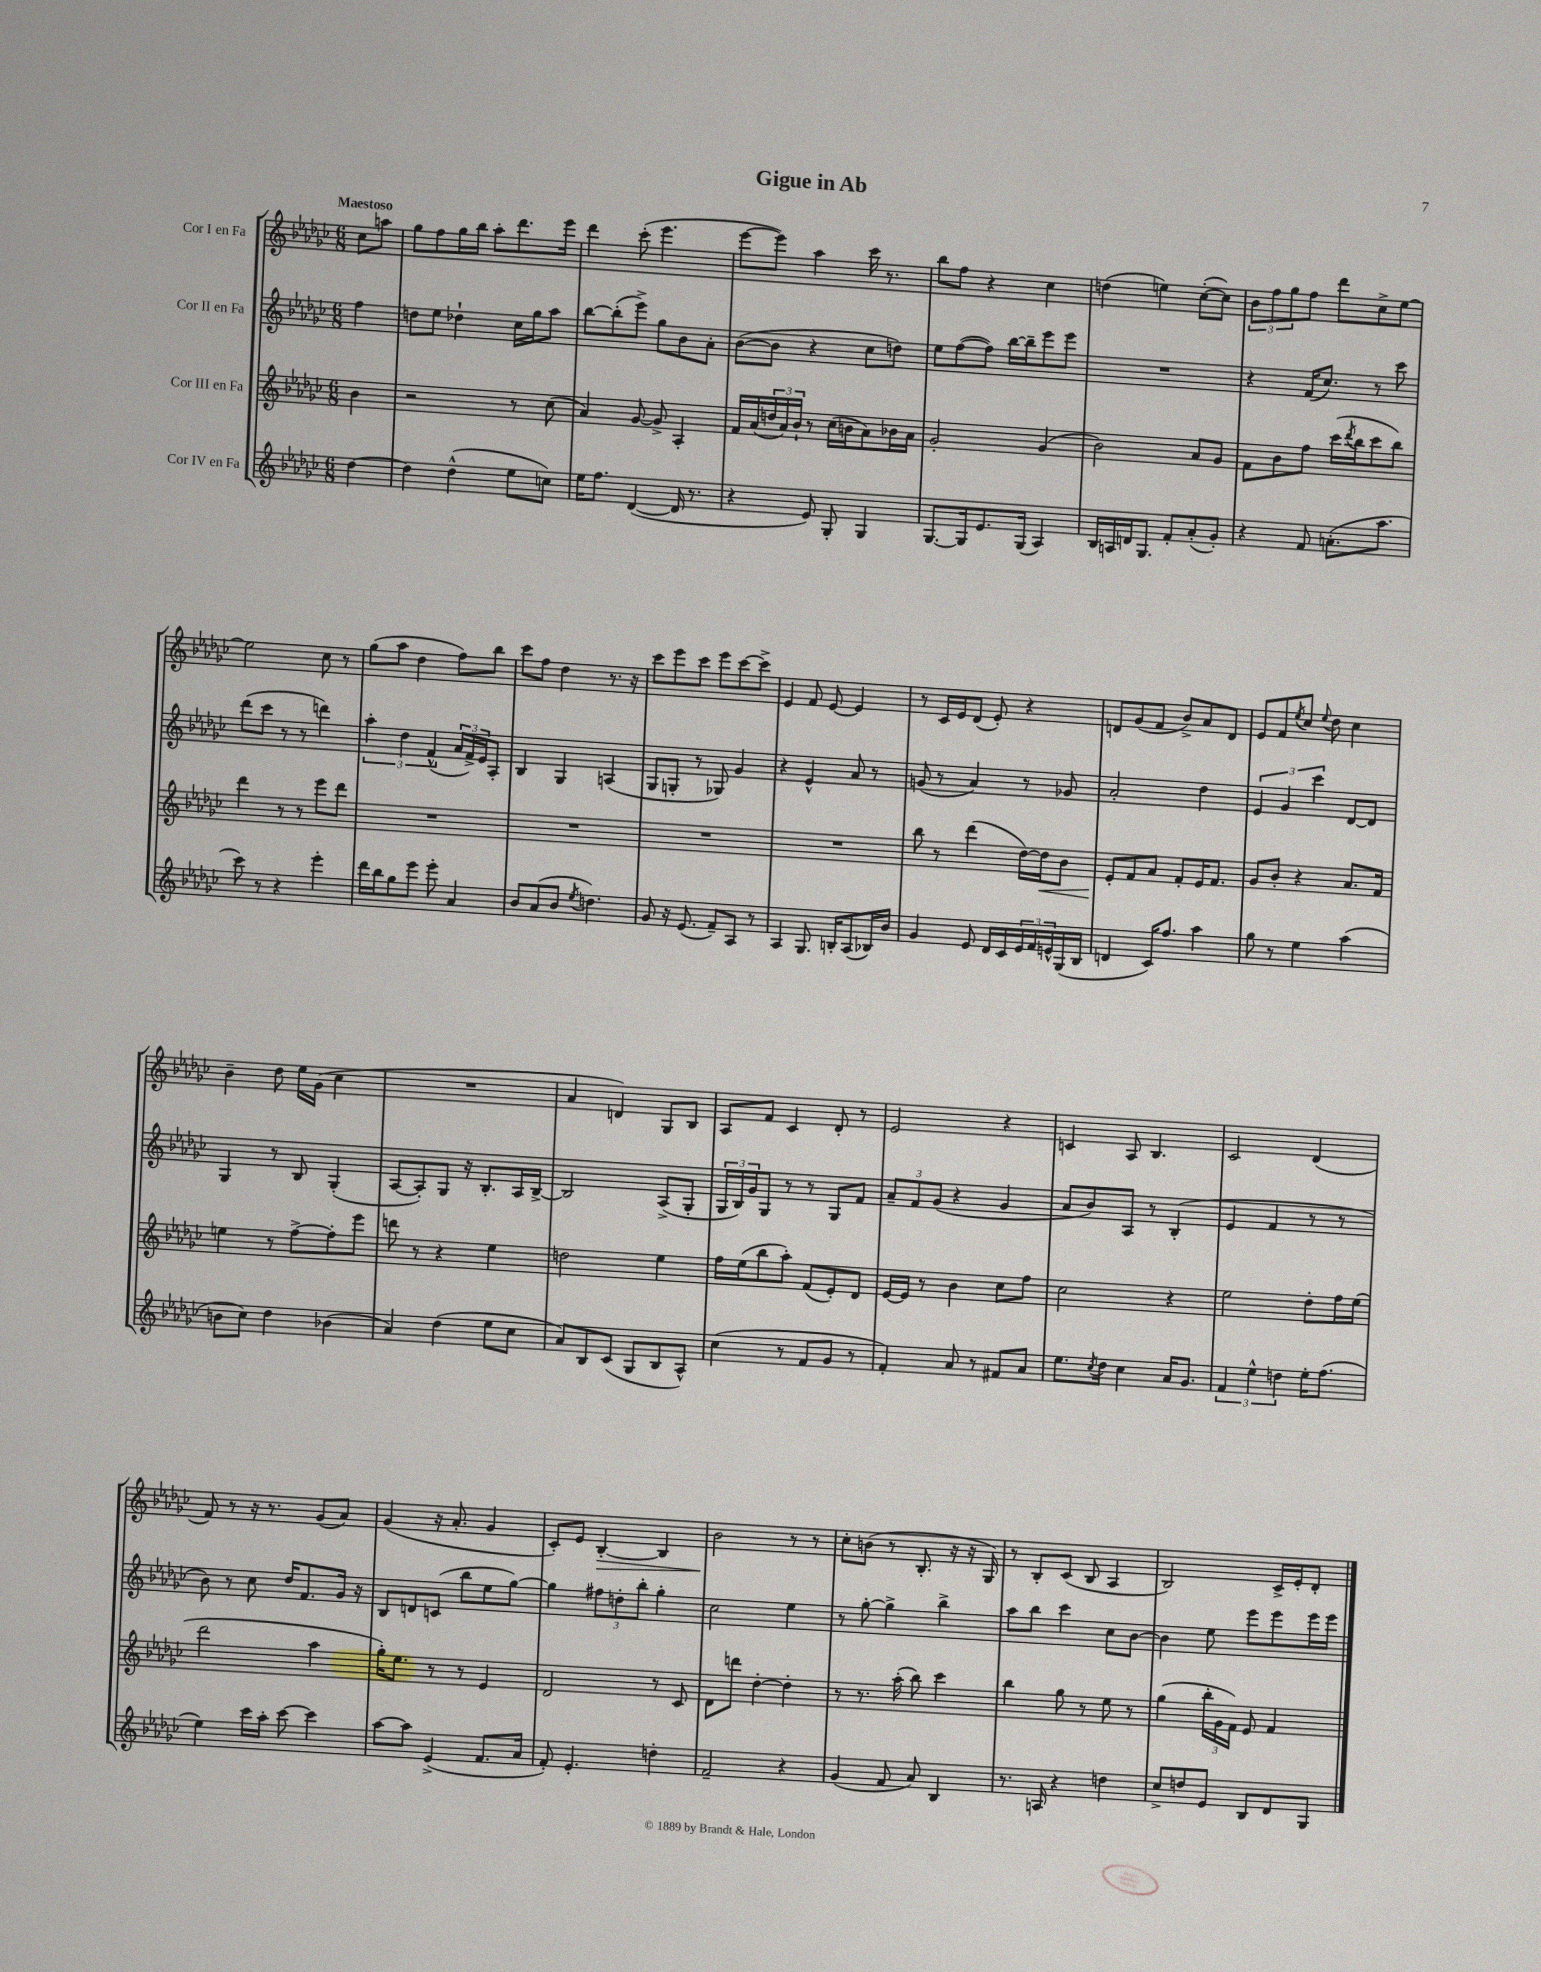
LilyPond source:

\header { title = "Gigue in Ab" }
<<
\new StaffGroup <<
\new Staff = "s0" \with { instrumentName = "Cor I en Fa" } {
    \clef treble \key ges \major \numericTimeSignature \time 6/8 \partial 4 \tempo "Maestoso"
    ces''8 a''8 |
    ges''8 f''8 ges''16 bes''16 aes''8-. des'''8. ees'''16 |
    des'''4 ces'''8-.( ees'''4. |
    ees'''8~ ees'''8) aes''4 ces'''16 r8. |
    bes''8 f''8 r4 ces''4 |
    d''4( e''4) ces''8~-.( ces''8) |
    \tuplet 3/2 { bes'8 f''8 ges''8 } f''8 des'''8 ces''8-> ees''8~ |
    ees''2 ces''8 r8 |
    ges''8( aes''8 des''4 f''8) bes''8 |
    ces'''8 f''8 des''4 r8. r16 |
    ces'''8 ees'''8 ces'''8 ees'''8 ces'''8~ ces'''8-> |
    ees'4 f'8 ees'8~ ees'4 |
    r8 ces'16 ees'16 des'8( ees'8-.) r4 |
    d'8 ges'8( f'8 bes'8->) aes'8 d'8 |
    ees'8 f'8 \acciaccatura { ees''8 } ces''8 \appoggiatura { ees''8 } des''8 ces''4 |
    bes'4-- des''8 ees''16 ges'16( ces''4 |
    R2. |
    aes'4 d'4) ges8 bes8 |
    aes8 f'8 ces'4 des'8-. r8 |
    ees'2 r4 |
    c'4 aes8 bes4. |
    ces'2 des'4( |
    f'8) r8 r16 r8. ges'8( aes'8) |
    ges'4( r16 aes'8.-. ges'4 |
    ces'8-.) ees'8 bes4~-.\> bes4 |
    bes'2\! r8 r8 |
    ces''8-. b'8( r8 bes8.-. r16 r16 ges16) |
    r8 bes8-. ces'8( bes8 aes4 |
    bes2) ces'16-> ees'16-. des'8-. \bar "|." |
}
\new Staff = "s1" \with { instrumentName = "Cor II en Fa" } {
    \clef treble \key ges \major \numericTimeSignature \time 6/8 \partial 4
    f''4 |
    d''8 ees''8 des''4-! ces''16 ges''16 aes''8 |
    bes''8~ bes''8-.( ees'''8->) ges''8 bes'8 aes'8-. |
    bes'8~( bes'8 r4 ces''8 d''8) |
    ees''8 f''8~( f''8) bes''16~ bes''16-- ees'''8 ees'''8 |
    R2. |
    r4 f'16( ces''8.) r8 ces'''8 |
    des'''8( ces'''8 r8 r8 d'''4) |
    \tuplet 3/2 { aes''4-. des''4 f'4-^( } \tuplet 3/2 { aes'16 f'16->) ees'16 } aes8-. |
    bes4 ges4 a4( |
    ges8 g8-. r8 ges8) ges'4 |
    r4 ees'4-^ aes'8 r8 |
    g'8( r8 aes'4) r8 ges'8 |
    aes'2-. des''4 |
    \tuplet 3/2 { ees'4 ges'4 ces'''4 } des'8~ des'8 |
    ges4 r8 bes8 ges4-.( |
    aes8~ aes8-.) ges8 r16 bes8.-. aes16 bes16~-> |
    bes2 aes8->( ges8-. |
    \tuplet 3/2 { ges16 bes16) ges'16 } ges8 r8 r8 ges8 f'8 |
    \tuplet 3/2 { aes'8-- f'8 ges'8( } r4 ges'4 |
    aes'8 bes'8) aes8 r8 bes4-.( |
    ees'4 f'4 r8 r8 |
    bes'8) r8 ces''8 des''16 f'8. ges'16 r16 |
    bes8 d'8 c'8( bes''8 ees''8 ges''8~) |
    ges''4 \tuplet 3/2 { fis''8 d''8-. bes''8-. } ges''4-. |
    ces''2 ees''4 |
    r8 ges''8~-. ges''4-> bes''4-> |
    aes''8 bes''8 ces'''4 ces''8 bes'8~ |
    bes'4 ees''8 ees'''8 ees'''8 ees'''16 ees'''16 \bar "|." |
}
\new Staff = "s2" \with { instrumentName = "Cor III en Fa" } {
    \clef treble \key ges \major \numericTimeSignature \time 6/8 \partial 4
    bes'4 |
    r2 r8 ces''8( |
    aes'4) ges'8~ ges'8-> aes4-. |
    f'16 aes'16( \tuplet 3/2 { d''16 aes'16) bes'16-! } r8 ces''16( b'16 aes'8) bes'16 aes'16 |
    ges'2-. ges'4( |
    bes'2) aes'8 ges'8 |
    f'8 bes'8 f''8 ces'''16( \acciaccatura { des'''8 } bes''16 ces'''8 bes''8) |
    des'''4 r8 r8 ees'''8 des'''8 |
    R2. |
    R2. |
    R2. |
    R2. |
    bes''8 r8 des'''4( des''16~) des''16\< bes'8 |
    ees'8-.\! f'8 aes'8 f'8-. ees'16 f'8. |
    ges'8 bes'8-. r4 aes'8. f'16 |
    e''4 r8 f''8~-> f''8-. ees'''8 |
    d'''8 r8 r4 ees''4 |
    d''2 ees''4 |
    f''16 ees''16( bes''8 aes''8-.) f'8( ees'8-.) des'8 |
    ees'16~ ees'16 r8 bes'4 ces''8 f''8 |
    ces''2 r4 |
    ees''2 des''8-. f''16 ees''16( |
    des'''2 aes''4 |
    ges''16-.) ees''8. r8 r8 ees'4 |
    des'2 r8 ces'8 |
    des'8 d'''8 des''4~-. des''4-. |
    r8 r8. aes''16-.( bes''8) ces'''4 |
    bes''4 ges''8 r8 ees''8 r8 |
    ges''4( \tuplet 3/2 { bes''16-. ges'16 f'16) } ees'8 f'4 \bar "|." |
}
\new Staff = "s3" \with { instrumentName = "Cor IV en Fa" } {
    \clef treble \key ges \major \numericTimeSignature \time 6/8 \partial 4
    des''4~ |
    des''4 des''4-^( ees''8 c''8) |
    ees''16 f''8. des'4~( des'16 r8. |
    r4 ees'8) ges8-. ges4 |
    ges8.~ ges16 ees'8. ges16( aes4) |
    bes16 a16 d'16 ges8. f'8-. aes'8-.( ges'8-.) |
    r4 f'8 a'8.-.( aes''8. |
    ces'''8) r8 r4 ees'''4-. |
    des'''16 bes''16 ges''8 ees'''8 ees'''8-. aes'4 |
    bes'8 aes'8( bes'8 \acciaccatura { ees''8 } d''4.) |
    ges'8 r16 ees'8.( f'8--) aes8 r8 |
    aes4 ges8. b16-. aes8( bes16) bes'16 |
    ges'4 ees'8 des'16 ces'16 \tuplet 3/2 { ees'16 f'16 e'16-^ } ges16( bes16 |
    d'4 ces'16) f''8. aes''4 |
    ges''8 r8 ees''4 aes''4( |
    b'8 ces''8) des''4 bes'4( |
    aes'4) des''4( ees''8 ces''8 |
    aes'8) bes8 ces'8( ges8 bes8 aes8-^) |
    ces''4( r8 f'8 ges'8 r8 |
    f'4-.) aes'8 r8 fis'8 aes'8 |
    ees''8. \acciaccatura { ces''8 } des''16 ces''4 aes'16 ges'8. |
    \tuplet 3/2 { f'4 ees''4-^ d''4 } ees''16-. f''8.( |
    ees''4) ces'''16 aes''16-. ces'''8~ ces'''4 |
    aes''8~ aes''8 ees'4->( f'8. aes'16 |
    f'8-.) ees'4.-. d''4-. |
    f'2-- r4 |
    ges'4( f'8 aes'8) bes4 |
    r8. a16 r4 d''4 |
    ces''8-> d''8 ees'8 bes8 des'8 ges8 \bar "|." |
}
>>
>>
\layout { \context { \Score \remove "Bar_number_engraver" } }
